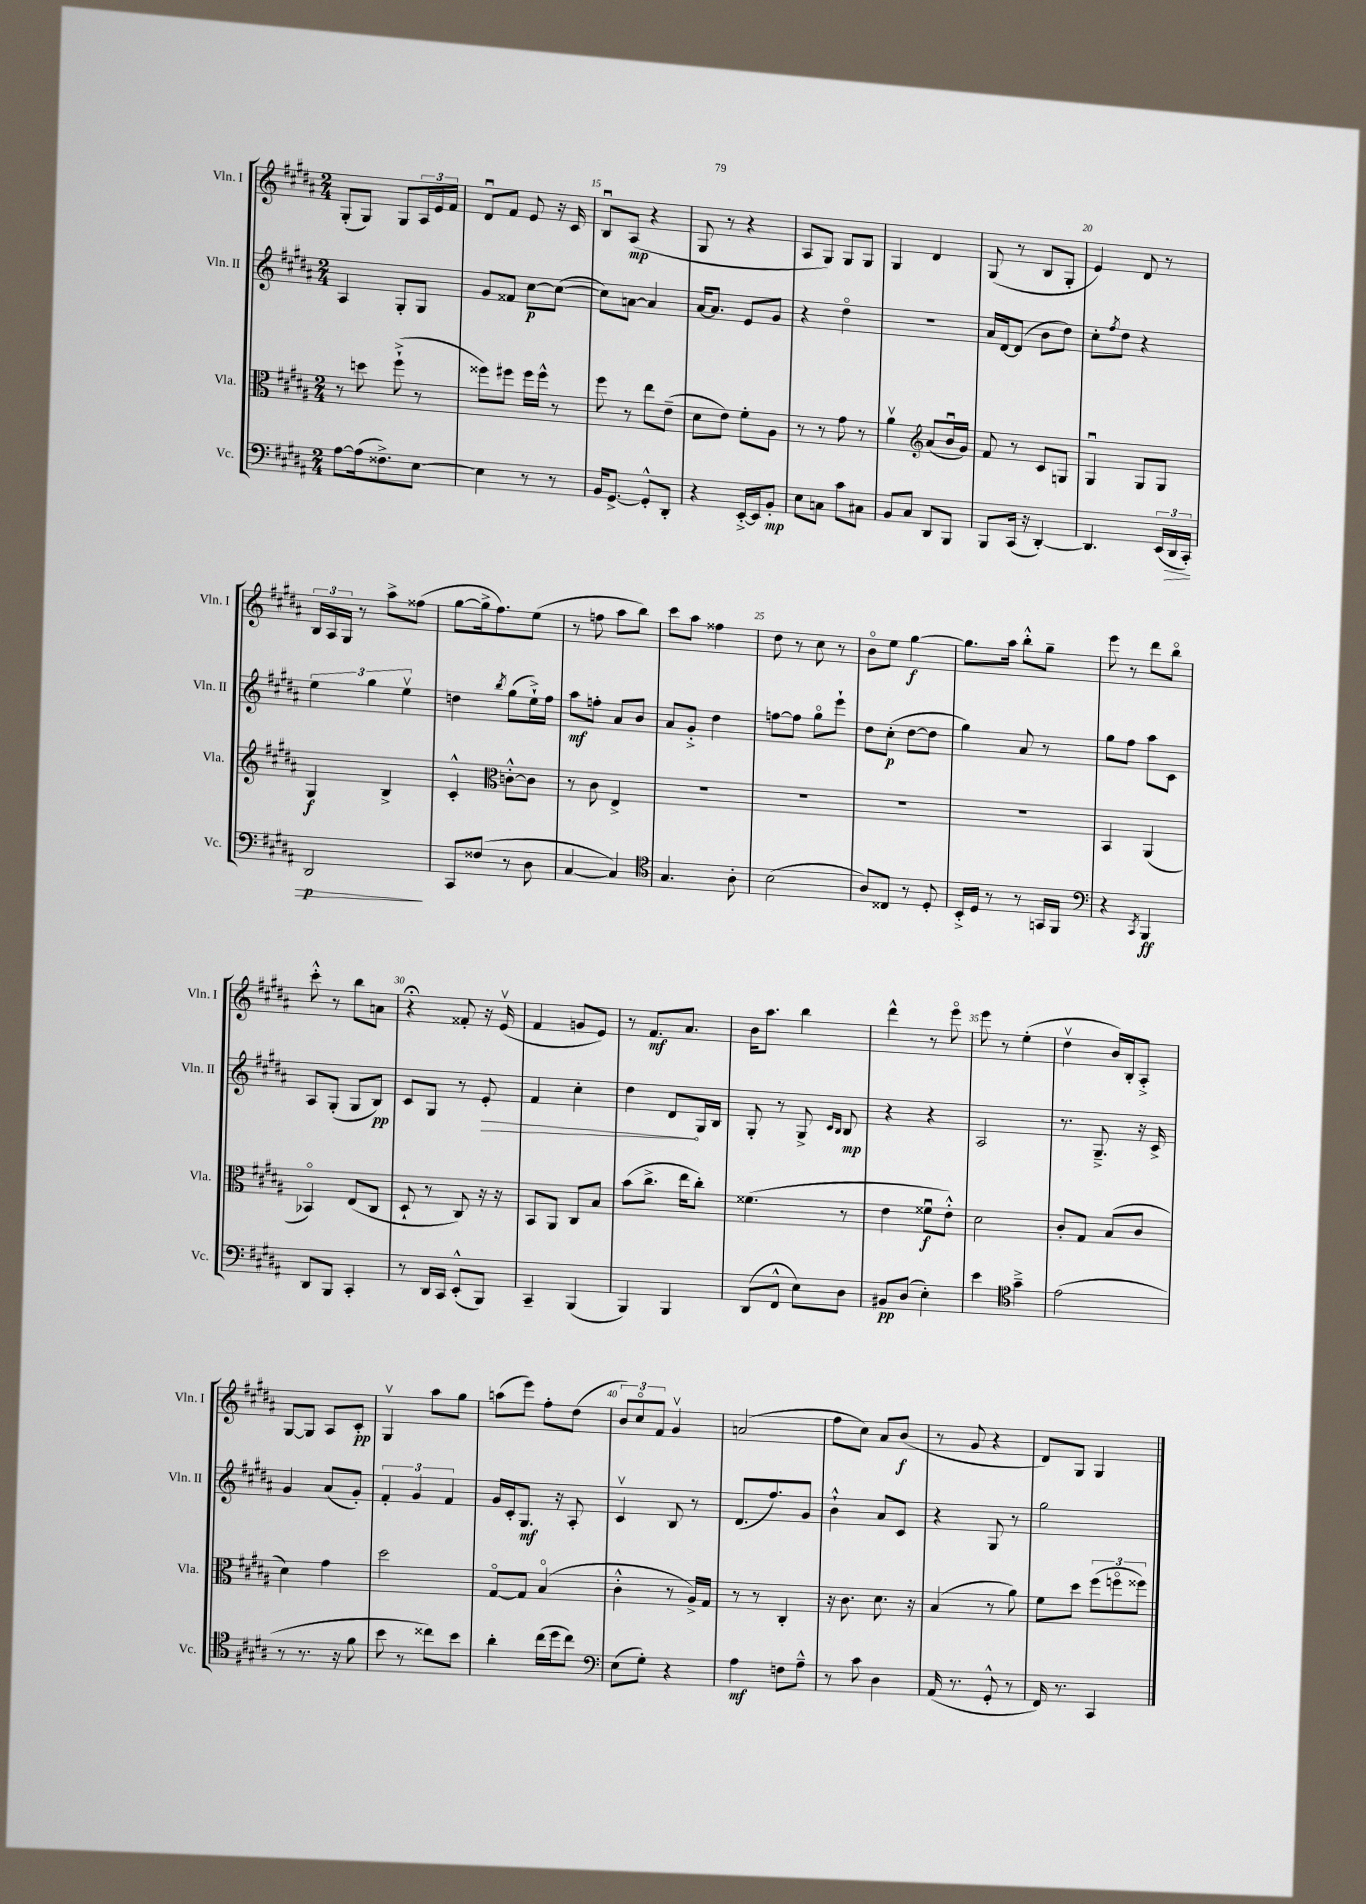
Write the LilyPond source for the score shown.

<<
\new StaffGroup <<
\new Staff = "s0" \with { instrumentName = "Vln. I" shortInstrumentName = "Vln. I" } {
    \clef treble \key b \major \numericTimeSignature \time 2/4
    gis8-.( gis8) gis8 \tuplet 3/2 { ais16 e'16 fis'16 } |
    dis'8\downbow fis'8 e'8 r16 cis'16 |
    b8\downbow ais8\mp( r4 |
    gis8 r8 r4 |
    ais8 gis8) gis8 gis8 |
    gis4 dis'4 |
    gis8( r8 b8 gis8-. |
    e'4) dis'8 r8 |
    \tuplet 3/2 { b16 ais16 gis16 } r8 ais''8-> fisis''8( |
    gis''8~ gis''16-> fis''8.) e''8( |
    r8 f''8 ais''8 b''8) |
    cis'''8 ais''8 fisis''4 |
    dis''8 r8 cis''8 r8 |
    b'8\flageolet e''8 gis''4~\f |
    gis''8. ais''16 b''8-.-^ gis''8-- |
    e'''8 r8 dis'''8 b''8\flageolet |
    cis'''8-.-^ r8 b''8 a'8 |
    r4\fermata fisis'8-. r16 e'16\upbow( |
    fis'4 g'8 e'8) |
    r8 fis'8.\mf ais'8. |
    b'16 ais''8. b''4 |
    dis'''4-^ r8 e'''8\flageolet |
    e'''8 r8 e''4-.( |
    dis''4\upbow b'16) b16-. ais8-.-> |
    gis8~ gis8 ais8 cis'8-.\pp |
    gis4\upbow ais''8 gis''8 |
    a''8( e'''8) fis''8-. dis''8( |
    \tuplet 3/2 { b'8) cis''8\flageolet fis'8 } gis'4\upbow |
    a'2( |
    fis''8 cis''8) ais'8 b'8\f( |
    r8 gis'8 r4 |
    dis'8) gis8 gis4 \bar "|." |
}
\new Staff = "s1" \with { instrumentName = "Vln. II" shortInstrumentName = "Vln. II" } {
    \clef treble \key b \major \numericTimeSignature \time 2/4
    ais4 gis8-. gis8 |
    gis'8 fisis'8 cis''8~\p cis''8~( |
    cis''8) a'8~ a'4 |
    ais'16~ ais'8. e'8 gis'8 |
    r4 dis''4\flageolet |
    R2 |
    ais'16 dis'16~ dis'8( b'8 dis''8) |
    cis''8-. \acciaccatura { fis''8 } dis''8 r4 |
    \tuplet 3/2 { e''4 gis''4 e''4\upbow } |
    d''4 \acciaccatura { b''8 } gis''8( e''16-!->) fis''16 |
    ais''8\mf f''8-. ais'8 b'8 |
    ais'8 gis'8-.-> dis''4 |
    f''8~ f''8 gis''8\flageolet e'''8-! |
    dis''8 cis''8-.\p( dis''8~ dis''8 |
    gis''4) ais'8 r8 |
    gis''8 fis''8 ais''8 cis'8 |
    ais8 gis8-.( gis8 b8\pp) |
    cis'8 gis8 r8 \once \override Hairpin.circled-tip = ##t e'8-.\> |
    fis'4 cis''4-. |
    dis''4 dis'8\! gis16 b16 |
    gis8-. r8 gis8-> \grace { cis'16 b16 } b8\mp |
    r4 r4 |
    ais2 |
    r8. gis8.---> r16 cis'16-> |
    gis'4 ais'8( gis'8-.) |
    \tuplet 3/2 { fis'4-. gis'4 fis'4 } |
    gis'16 cis'16-. gis8.\mf r16 ais8-. |
    cis'4\upbow b8 r8 |
    dis'8.( fis''8.) gis'8 |
    b'4-!-^ ais'8 cis'8 |
    r4 gis8 r8 |
    gis''2 \bar "|." |
}
\new Staff = "s2" \with { instrumentName = "Vla." shortInstrumentName = "Vla." } {
    \clef alto \key b \major \numericTimeSignature \time 2/4
    r8 d''8 fis''8-!->( r8 |
    fisis''8) fis''8 fis''16 fis''16-^ r8 |
    fis''8 r8 e''8 e'8--( |
    dis'8 e'8) fis'8-. ais8 |
    r8 r8 gis'8 r8 |
    ais'4\upbow \clef treble ais'8( b'16\downbow gis'16) |
    fis'8 r8 cis'8 g8 |
    gis4\downbow gis8 gis8 |
    gis4\f b4-> |
    cis'4-.-^ \clef alto c'8~-.-^ c'8 |
    r8 cis'8 e4-> |
    R2 |
    R2 |
    R2 |
    R2 |
    b,4 ais,4( |
    bes,4\flageolet) e8( cis8 |
    dis8-! r8 cis8) r16 r16 |
    b,8 ais,8 cis8 b8 |
    b'8( cis''8.-> e''16 cis''8-.) |
    fisis'4.( r8 |
    e'4 fisis'8\downbow\f e'8-.-^) |
    dis'2 |
    cis'8-. gis8 b8( cis'8 |
    dis'4) gis'4 |
    dis''2 |
    gis8~\flageolet gis8 b4\flageolet( |
    cis'4-.-^ r8 ais16->) gis16 |
    r8 r8 cis4-. |
    r16 cis'8. dis'8. r16 |
    b4( r8 ais'8) |
    fis'8 dis''8 \tuplet 3/2 { fis''8( f''8\flageolet fisis''8) } \bar "|." |
}
\new Staff = "s3" \with { instrumentName = "Vc." shortInstrumentName = "Vc." } {
    \clef bass \key b \major \numericTimeSignature \time 2/4
    ais8~ ais16( fisis8.->) e8~ |
    e4 r8 r8 |
    b,16 gis,8.~-> gis,8-.-^ dis,8-. |
    r4 e,16~-.-> e,16 b,8-.\mp |
    e8 c8 cis'8 cis8 |
    b,8 cis8 dis,8 b,,8 |
    b,,8 cis,16( r16 dis,4~-.) |
    dis,4. \tuplet 3/2 { e,16( dis,16\> cis,16-.) } |
    dis,2\p\! |
    cis,8 fisis8( r8 dis8 |
    cis4~ cis4) |
    \clef tenor gis4. ais8-. |
    b2( |
    ais8) cisis8 r8 dis8-. |
    b,16-.-> dis16 r8 r8 g,16 fis,16 |
    \clef bass r4 \acciaccatura { cis,8 } b,,4\ff |
    dis,8 b,,8 cis,4-. |
    r8 dis,16 cis,16 e,8-.-^( b,,8) |
    cis,4-- b,,4( |
    b,,4) b,,4 |
    dis,8( fis,8-^ e8) dis8 |
    bis,8\pp dis8( e4-.) |
    e'4 \clef tenor gis'4---> |
    e'2( |
    r8 r8. r16 fis'8 |
    b'8 r8 cisis''8) b'8 |
    ais'4-. cis''16( dis''16 cis''8) |
    \clef bass e8( gis8-.) r4 |
    ais4\mf f8 ais8---^ |
    r8 cis'8 dis4 |
    ais,16( r8. gis,8-.-^ r8 |
    fis,16) r8. cis,4 \bar "|." |
}
>>
>>
\layout { \context { \Score currentBarNumber = #13 \override BarNumber.break-visibility = ##(#f #t #t) barNumberVisibility = #(every-nth-bar-number-visible 5) } }
